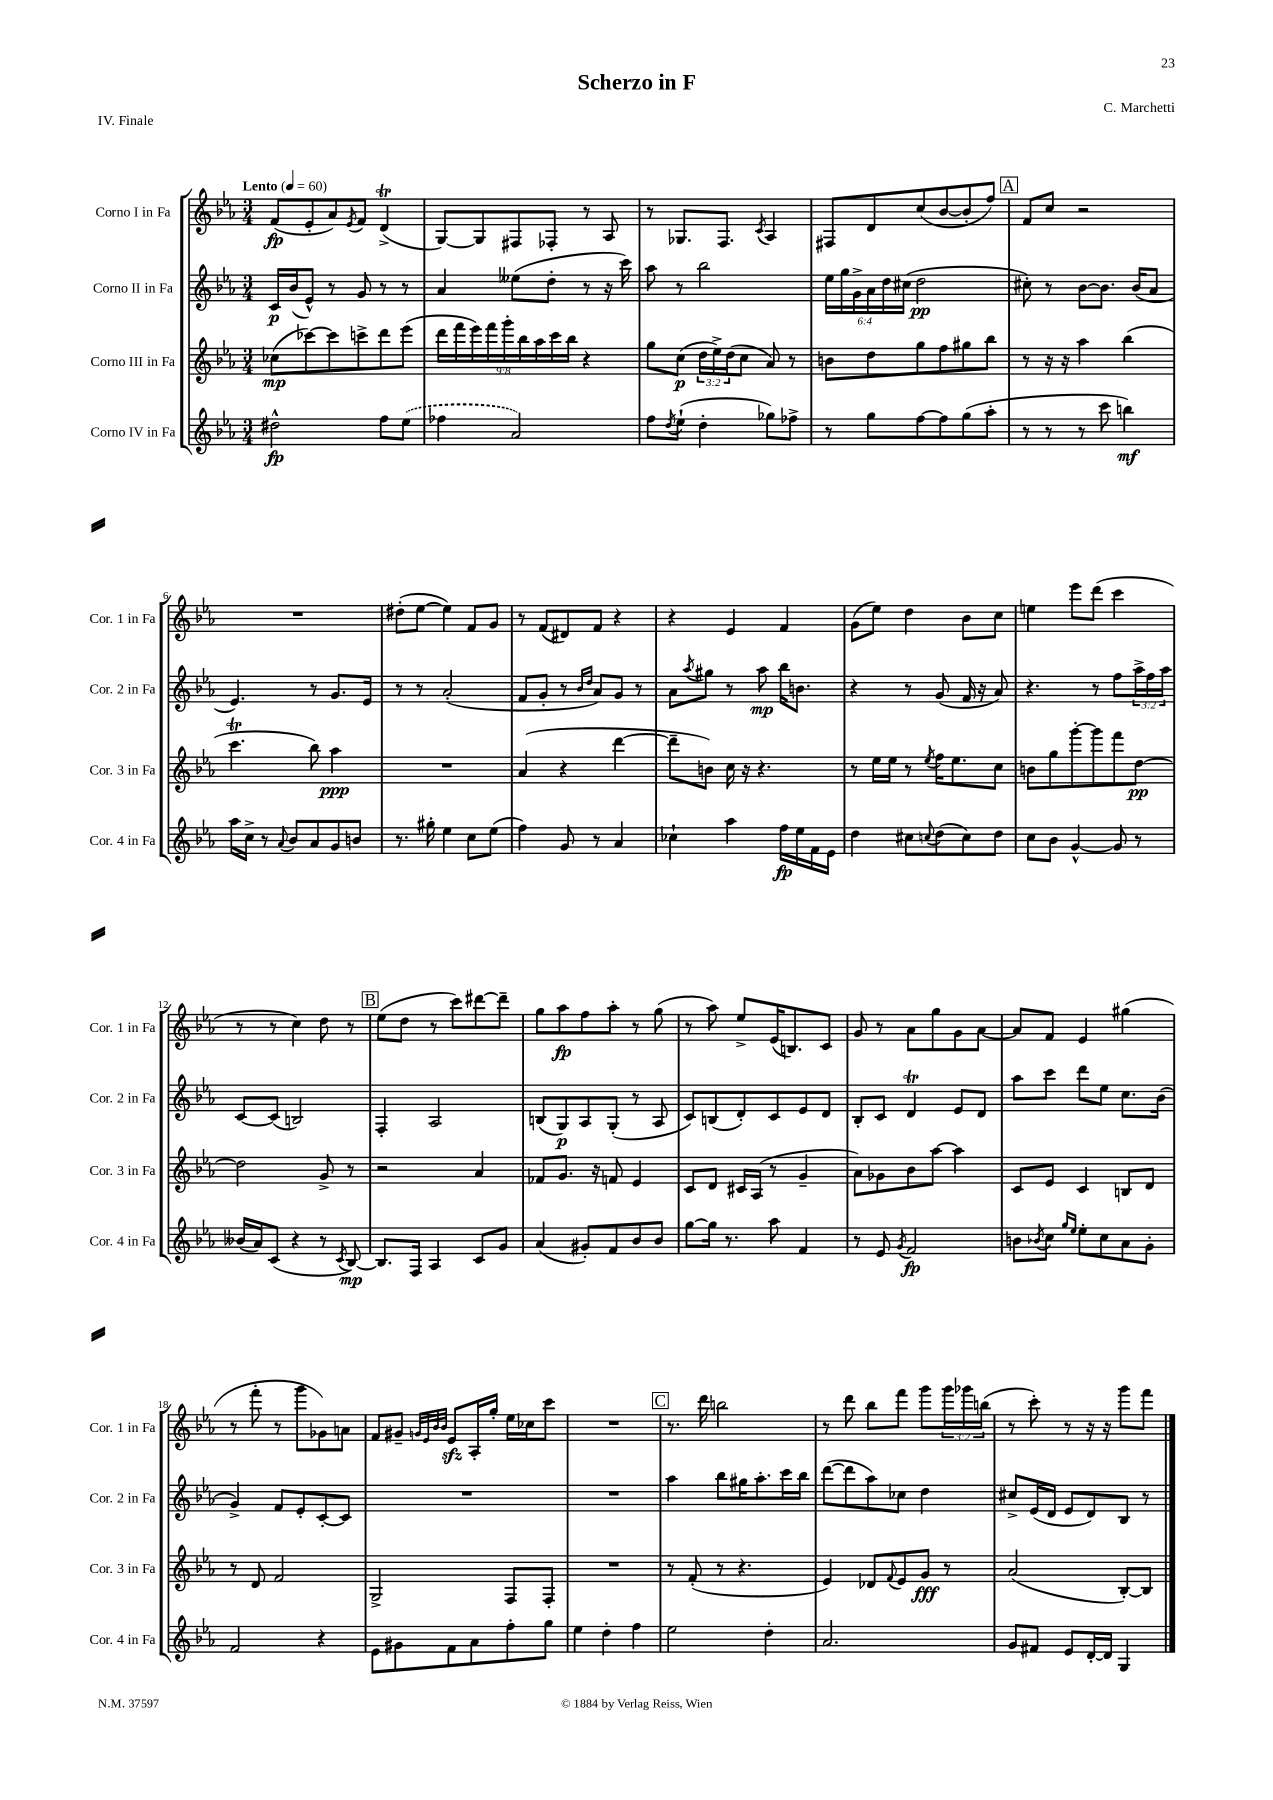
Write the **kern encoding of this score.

**kern	**dynam	**kern	**dynam	**kern	**dynam	**kern	**dynam
*part4	*part4	*part3	*part3	*part2	*part2	*part1	*part1
*staff4	*staff4	*staff3	*staff3	*staff2	*staff2	*staff1	*staff1
*I"Corno IV in Fa	*	*I"Corno III in Fa	*	*I"Corno II in Fa	*	*I"Corno I in Fa	*
*I'Cor. 4 in Fa	*	*I'Cor. 3 in Fa	*	*I'Cor. 2 in Fa	*	*I'Cor. 1 in Fa	*
*clefG2	*	*clefG2	*	*clefG2	*	*clefG2	*
*k[b-e-a-]	*	*k[b-e-a-]	*	*k[b-e-a-]	*	*k[b-e-a-]	*
*M3/4	*	*M3/4	*	*M3/4	*	*M3/4	*
*MM60	*	*MM60	*	*MM60	*	*MM60	*
=1	=1	=1	=1	=1	=1	=1	=1
!	!	!	!	!	!	!LO:TX:a:B:t=Lento	!
2dd#X^^\	fp	(8cc-X\L	mp	16c/LL	p	(8f/L	fp
.	.	.	.	(16b-/J	.	.	.
.	.	[8ccc-X\)	.	8e-^^/J)	.	8e-'/	.
.	.	8ccc-\]	.	8r	.	8a-/)	.
.	.	.	.	.	.	8qe-/	.
.	.	8cccn^\	.	8g/	.	8f/J	.
8ff\L	.	8ddd\	.	8r	.	(4dt^/	.
(8ee-\J	.	(8eee-\J	.	8r	.	.	.
=2	=2	=2	=2	=2	=2	=2	=2
4ff-X\	.	18ddd\LL	.	4a-/	.	[8G/L)	.
.	.	18fff\	.	.	.	.	.
.	.	18eee-\)	.	.	.	.	.
.	.	.	.	.	.	8G/]	.
.	.	18fff\	.	.	.	.	.
.	.	18ggg'\	.	.	.	.	.
2a-/)	.	.	.	(8ee--X\L	.	8F#X/	.
.	.	18bb-\	.	.	.	.	.
.	.	18aa-\	.	.	.	.	.
.	.	.	.	8dd'\J	.	8F-X'/J	.
.	.	18ccc\	.	.	.	.	.
.	.	18bb-\JJ	.	.	.	.	.
.	.	4r	.	8r	.	8r	.
.	.	.	.	16r	.	8A-/	.
.	.	.	.	16ccc\)	.	.	.
=3	=3	=3	=3	=3	=3	=3	=3
8ff\L	.	8gg\L	.	8aa-\	.	8r	.
8qdd/	.	.	.	.	.	.	.
(8ee-`\J	.	(8cc\J	p	8r	.	8.G-X/L	.
4dd'\	.	24dd\LL	.	2bb-\	.	.	.
.	.	24ee-^\)	.	.	.	.	.
.	.	.	.	.	.	8.F/J	.
.	.	(24dd\J	.	.	.	.	.
.	.	8cc\J	.	.	.	.	.
.	.	.	.	.	.	8qc/	.
8gg-X\L)	.	8a-/)	.	.	.	4A-/	.
8ff-X^\J	.	8r	.	.	.	.	.
=4	=4	=4	=4	=4	=4	=4	=4
8r	.	8bn\L	.	24ee-\LL	.	8F#X/L	.
.	.	.	.	24gg\	.	.	.
.	.	.	.	24g^\	.	.	.
8gg\L	.	8dd\	.	24a-\	.	8d/	.
.	.	.	.	24dd\	.	.	.
.	.	.	.	(24cc#X\JJ	.	.	.
[8ff\	.	8gg\	.	2dd\	pp	(8cc/	.
8ff\]	.	8ff\	.	.	.	[8b-/	.
(8gg\	.	8gg#X\	.	.	.	8b-'/]	.
8aa-'\J	.	8bb-\J	.	.	.	8ff/J)	.
!!LO:REH:place=s1:t=A
=5	=5	=5	=5	=5	=5	=5	=5
8r	.	8r	.	8cc#X'\)	.	8f/L	.
8r	.	16r	.	8r	.	8cc/J	.
.	.	16r	.	.	.	.	.
8r	.	4aa-\	.	[8b-\L	.	2r	.
8ccc\	.	.	.	8.b-\J]	.	.	.
4bbn\)	mf	(4bb-\	.	.	.	.	.
.	.	.	.	(16b-/KL	.	.	.
.	.	.	.	8a-/J	.	.	.
!!LO:LB:g=z
=6	=6	=6	=6	=6	=6	=6	=6
16aa-\LL	.	4.cccT\	.	4.e-/)	.	2.r	.
16cc^\JJ	.	.	.	.	.	.	.
8r	.	.	.	.	.	.	.
8qqa-/	.	.	.	.	.	.	.
8b-/L	.	.	.	.	.	.	.
8a-/	.	8bb-\)	.	8r	.	.	.
8g/	.	4aa-\	ppp	8.g/L	.	.	.
8bn/J	.	.	.	.	.	.	.
.	.	.	.	16e-/Jk	.	.	.
=7	=7	=7	=7	=7	=7	=7	=7
8.r	.	2.r	.	8r	.	(8dd#X'\L	.
.	.	.	.	8r	.	[8ee-\J	.
16gg#X'\	.	.	.	.	.	.	.
4ee-\	.	.	.	(2a-'/	.	4ee-\])	.
8cc\L	.	.	.	.	.	8f/L	.
(8ee-\J	.	.	.	.	.	8g/J	.
=8	=8	=8	=8	=8	=8	=8	=8
4ff\)	.	(4a-/	.	8f/L	.	8r	.
.	.	.	.	8g'/J	.	(8f/L	.
8g/	.	4r	.	8r	.	8d#X/)	.
.	.	.	.	16qqb-/LL	.	.	.
.	.	.	.	16qqdd/JJ	.	.	.
8r	.	.	.	8a-/L)	.	8f/J	.
4a-/	.	[4ddd\	.	8g/J	.	4r	.
.	.	.	.	8r	.	.	.
=9	=9	=9	=9	=9	=9	=9	=9
4cc-X`\	.	8ddd~\L]	.	8a-\L	.	4r	.
.	.	.	.	8qaa-/	.	.	.
.	.	8bn\J)	.	8gg#X\J	.	.	.
4aa-\	.	16cc\	.	8r	.	4e-/	.
.	.	16r	.	.	.	.	.
.	.	4.r	.	8aa-\	mp	.	.
16ff\LL	fp	.	.	16bb-\KL	.	4f/	.
16ee-\	.	.	.	8.bn\J	.	.	.
16f\	.	.	.	.	.	.	.
16e-\JJ	.	.	.	.	.	.	.
=10	=10	=10	=10	=10	=10	=10	=10
4dd\	.	8r	.	4r	.	(8g\L	.
.	.	16ee-\LL	.	.	.	8ee-\J)	.
.	.	16ee-\JJ	.	.	.	.	.
8cc#X\L	.	8r	.	8r	.	4dd\	.
8qqccn/	.	8qee-/	.	.	.	.	.
(8dd\	.	16ff\KL	.	(8g/	.	.	.
.	.	8.ee-\	.	.	.	.	.
8cc\)	.	.	.	16f/	.	8b-\L	.
.	.	.	.	16r	.	.	.
8dd\J	.	8cc\J	.	8a-/)	.	8cc\J	.
=11	=11	=11	=11	=11	=11	=11	=11
8cc\L	.	8bn\L	.	4.r	.	4een\	.
8b-\J	.	8gg\	.	.	.	.	.
[4g^^/	.	[8ggg'\	.	.	.	8eee-\L	.
.	.	8ggg\]	.	8r	.	(8ddd\J	.
8g/]	.	8fff\	.	8ff\L	.	4ccc\	.
8r	.	[8dd\J	pp	24aa-^\L	.	.	.
.	.	.	.	24ff\	.	.	.
.	.	.	.	24aa-\JJ	.	.	.
!!LO:LB:g=z
=12	=12	=12	=12	=12	=12	=12	=12
(16b--X/LL	.	2dd\]	.	[8c/L	.	8r	.
16a-/J)	.	.	.	.	.	.	.
(8c/J	.	.	.	(8c/J]	.	8r	.
4r	.	.	.	2Bn/)	.	4cc\)	.
8r	.	8g^/	.	.	.	8dd\	.
8qc/	.	.	.	.	.	.	.
[8B-/)	mp	8r	.	.	.	8r	.
!!LO:REH:place=s1:t=B
=13	=13	=13	=13	=13	=13	=13	=13
8.B-/L]	.	2r	.	4F'/	.	(8ee-\L	.
.	.	.	.	.	.	8dd\J	.
16F/Jk	.	.	.	.	.	.	.
4A-/	.	.	.	2A-/	.	8r	.
.	.	.	.	.	.	8ccc\L)	.
8c/L	.	4a-/	.	.	.	[8ddd#X\	.
8g/J	.	.	.	.	.	8ddd#~\J]	.
=14	=14	=14	=14	=14	=14	=14	=14
(4a-/	.	8f-X/L	.	(8Bn/L	.	8gg\L	.
.	.	8.g/J	.	8G/)	p	8aa-\	fp
8g#X'/L)	.	.	.	8A-/	.	8ff\	.
.	.	16r	.	.	.	.	.
8f/	.	8fn/	.	(8G'/J	.	8aa-'\J	.
8b-/	.	4e-/	.	8r	.	8r	.
8b-/J	.	.	.	8A-/	.	(8gg\	.
=15	=15	=15	=15	=15	=15	=15	=15
[8gg\L	.	8c/L	.	8c/L)	.	8r	.
16gg\Jk]	.	8d/J	.	(8Bn/	.	8aa-\)	.
8.r	.	.	.	.	.	.	.
.	.	16c#X/LL	.	8d'/)	.	8ee-^/L	.
.	.	(16A-/JJ	.	.	.	.	.
8aa-\	.	8r	.	8c/	.	(16e-/K	.
.	.	.	.	.	.	8.Bn/)	.
4f/	.	4g~/	.	8e-/	.	.	.
.	.	.	.	8d/J	.	8c/J	.
=16	=16	=16	=16	=16	=16	=16	=16
8r	.	8a-\L)	.	8B-'/L	.	8g/	.
8e-/	.	8g-X\	.	8c/J	.	8r	.
8qg/	.	.	.	.	.	.	.
2f/	fp	8b-\	.	4dt/	.	8a-\L	.
.	.	[8aa-\J	.	.	.	8gg\	.
.	.	4aa-\]	.	8e-/L	.	8g\	.
.	.	.	.	8d/J	.	[8a-\J	.
=17	=17	=17	=17	=17	=17	=17	=17
8bn\L	.	8c/L	.	8aa-\L	.	8a-/L]	.
8qb-X/	.	.	.	.	.	.	.
8cc\J	.	8e-/J	.	8ccc\J	.	8f/J	.
16qqgg/LL	.	.	.	.	.	.	.
16qqee-/JJ	.	.	.	.	.	.	.
8ee-'\L	.	4c/	.	8ddd\L	.	4e-/	.
8cc\	.	.	.	8ee-\J	.	.	.
8a-\	.	8Bn/L	.	8.cc\L	.	(4gg#X\	.
8g'\J	.	8d/J	.	.	.	.	.
.	.	.	.	(16b-\Jk	.	.	.
!!LO:LB:g=z
=18	=18	=18	=18	=18	=18	=18	=18
2f/	.	8r	.	4g^/)	.	8r	.
.	.	8d/	.	.	.	8fff'\	.
.	.	2f/	.	8f/L	.	8r	.
.	.	.	.	8e-'/	.	8ggg\L	.
4r	.	.	.	[8c'/	.	8g-X\)	.
.	.	.	.	8c/J]	.	8an\J	.
=19	=19	=19	=19	=19	=19	=19	=19
8e-\L	.	2G^/	.	2.r	.	8f/L	.
8g#X\	.	.	.	.	.	8g#X~/J	.
.	.	.	.	.	.	32qqgn/LLL	.
.	.	.	.	.	.	32qqe-/	.
.	.	.	.	.	.	32qqb-/	.
.	.	.	.	.	.	32qqb-/JJJ	.
8f\	.	.	.	.	.	8e-zz/L	.
8a-\	.	.	.	.	.	16A-'/L	.
.	.	.	.	.	.	16gg'/JJ	.
8ff'\	.	8F/L	.	.	.	16ee-\LL	.
.	.	.	.	.	.	16cc-X\J	.
8gg\J	.	8F'/J	.	.	.	8ccc\J	.
=20	=20	=20	=20	=20	=20	=20	=20
4ee-\	.	2.r	.	2.r	.	2.r	.
4dd'\	.	.	.	.	.	.	.
4ff\	.	.	.	.	.	.	.
!!LO:REH:place=s1:t=C
=21	=21	=21	=21	=21	=21	=21	=21
2ee-\	.	8r	.	4aa-\	.	8.r	.
.	.	(8f'/	.	.	.	.	.
.	.	.	.	.	.	16ddd\	.
.	.	8r	.	8bb-\L	.	2bbn\	.
.	.	4.r	.	16gg#X\K	.	.	.
.	.	.	.	8.aa-'\	.	.	.
4dd'\	.	.	.	.	.	.	.
.	.	.	.	16ccc\L	.	.	.
.	.	.	.	16bb-\JJ	.	.	.
=22	=22	=22	=22	=22	=22	=22	=22
2.a-/	.	4e-/)	.	([8ddd\L	.	8r	.
.	.	.	.	8ddd\]	.	8ddd\	.
.	.	8d-X/L	.	8aa-\)	.	8bb-\L	.
.	.	8qqf/	.	.	.	.	.
.	.	8e-/	.	8cc-X\J	.	8fff\J	.
.	.	8g/J	fff	4dd\	.	8ggg\L	.
.	.	8r	.	.	.	24ggg\L	.
.	.	.	.	.	.	24ggg-X\	.
.	.	.	.	.	.	(24bbn\JJ	.
=23	=23	=23	=23	=23	=23	=23	=23
8g/L	.	(2a-/	.	8cc#X^/L	.	8r	.
8f#X/J	.	.	.	(16e-/L	.	8ccc'\)	.
.	.	.	.	16d/JJ	.	.	.
8e-/L	.	.	.	8e-/L	.	8r	.
[16d'/L	.	.	.	8d/)	.	16r	.
16d/JJ]	.	.	.	.	.	16r	.
4G/	.	[8B-'/L)	.	8B-/J	.	8ggg\L	.
.	.	8B-/J]	.	8r	.	8fff\J	.
==	==	==	==	==	==	==	==
*-	*-	*-	*-	*-	*-	*-	*-
